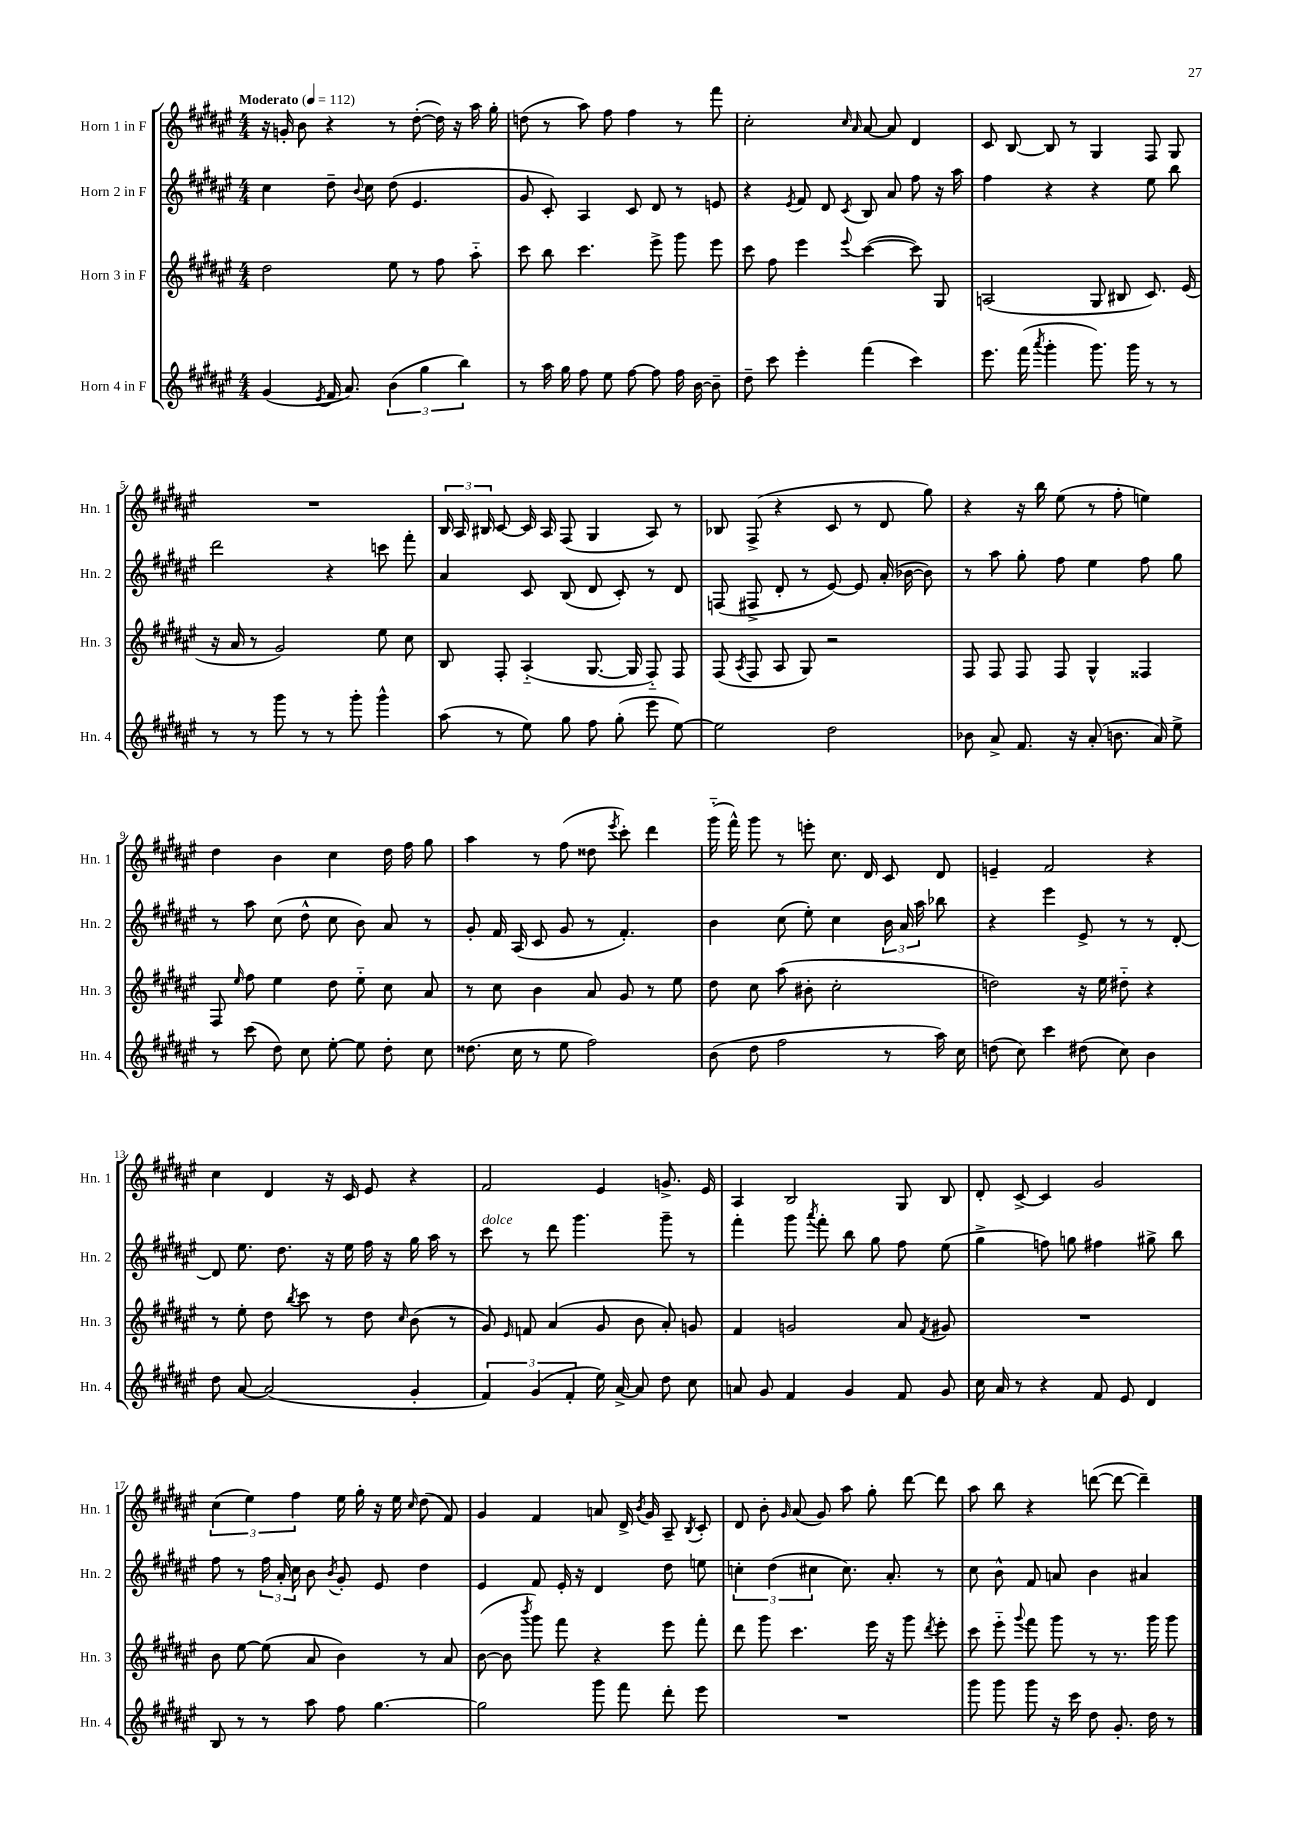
<<
\new StaffGroup <<
\new Staff = "s0" \with { instrumentName = "Horn 1 in F" shortInstrumentName = "Hn. 1" } {
    \clef treble \key fis \major \numericTimeSignature \time 4/4 \tempo "Moderato" 4 = 112
    \autoBeamOff r16 g'16-. b'8 r4 r8 dis''8~-.( dis''16) r16 ais''16 gis''16-. |
    d''8( r8 ais''8) fis''8 fis''4 r8 fis'''8 |
    cis''2-. \grace { cis''16 ais'16 } ais'8~ ais'8 dis'4 |
    cis'8 b8~ b8 r8 gis4 fis8 gis8 |
    R1 |
    \tuplet 3/2 { b16 ais16 bis16 } cis'8~ cis'16 ais16 fis8( gis4 ais8) r8 |
    bes8 fis8->( r4 cis'8 r8 dis'8 gis''8) |
    r4 r16 b''16 eis''8( r8 fis''8-. e''4) |
    dis''4 b'4 cis''4 dis''16 fis''16 gis''8 |
    ais''4 r8 fis''8( disis''8 \acciaccatura { eis'''8 } cis'''8-.) dis'''4 |
    gis'''16-_( fis'''16-^) gis'''8 r8 e'''8-. cis''8. dis'16 cis'8 dis'8 |
    e'4-- fis'2 r4 |
    cis''4 dis'4 r16 cis'16 eis'8 r4 |
    fis'2 eis'4 g'8.-> eis'16 |
    ais4 b2 gis8 b8 |
    dis'8-. cis'8~-> cis'4 gis'2 |
    \tuplet 3/2 { cis''4( eis''4) fis''4 } eis''16 gis''16-. r16 eis''16 \grace { cis''16 } dis''8( fis'8) |
    gis'4 fis'4 a'8 dis'16-> \acciaccatura { b'8 } gis'16 ais8-- \acciaccatura { b8 } cis'8-. |
    dis'8 b'8-. \grace { gis'16 } ais'8( gis'8) ais''8 gis''8-. dis'''8~ dis'''8 |
    ais''8 b''8 r4 d'''8~( d'''8~ d'''4--) \bar "|." |
}
\new Staff = "s1" \with { instrumentName = "Horn 2 in F" shortInstrumentName = "Hn. 2" } {
    \clef treble \key fis \major \numericTimeSignature \time 4/4
    \autoBeamOff cis''4 dis''8-- \appoggiatura { b'8 } cis''8 dis''8( eis'4. |
    gis'8 cis'8-.) ais4 cis'8 dis'8 r8 e'8 |
    r4 \acciaccatura { eis'8 } fis'8 dis'8 \acciaccatura { cis'8 } b8 ais'8 fis''8 r16 ais''16 |
    fis''4 r4 r4 eis''8 b''8 |
    dis'''2 r4 c'''8 fis'''8-. |
    ais'4 cis'8 b8( dis'8 cis'8-.) r8 dis'8 |
    f8( fis8-> dis'8-. r8 eis'8~) eis'8 ais'16-.( bes'16~ bes'8) |
    r8 ais''8 gis''8-. fis''8 eis''4 fis''8 gis''8 |
    r8 ais''8 cis''8( dis''8-^ cis''8 b'8) ais'8 r8 |
    gis'8-. fis'16 ais16( cis'8 gis'8 r8 fis'4.-.) |
    b'4 cis''8( eis''8-.) cis''4 \tuplet 3/2 { b'16 ais'16 ais''16 } bes''8 |
    r4 eis'''4 eis'8-> r8 r8 dis'8~-. |
    dis'8 eis''8. dis''8. r16 eis''16 fis''16 r16 gis''16 ais''16 r8 |
    cis'''8^\markup { \italic "dolce" } r8 dis'''8 gis'''4. gis'''8-- r8 |
    fis'''4-. gis'''8 \acciaccatura { ais'''8 } fis'''8-. b''8 gis''8 fis''8 eis''8( |
    gis''4-> f''8) g''8 fis''4 gis''8-> b''8 |
    fis''8 r8 \tuplet 3/2 { fis''16 ais'16-. cis''16 } b'8 \acciaccatura { b'8 } gis'8-. eis'8 dis''4 |
    eis'4 fis'8 eis'16-. r16 dis'4 dis''8 e''8 |
    \tuplet 3/2 { c''4-. dis''4( cis''4 } cis''8.) ais'8.-. r8 |
    cis''8 b'8-^ fis'8 a'8 b'4 ais'4 \bar "|." |
}
\new Staff = "s2" \with { instrumentName = "Horn 3 in F" shortInstrumentName = "Hn. 3" } {
    \clef treble \key fis \major \numericTimeSignature \time 4/4
    \autoBeamOff dis''2 eis''8 r8 fis''8 ais''8-_ |
    cis'''8 b''8 cis'''4. eis'''8-> gis'''8 eis'''8 |
    cis'''8 fis''8 eis'''4 \appoggiatura { eis'''8 } cis'''4~( cis'''8) gis8 |
    a2( gis8 bis8 cis'8.) eis'16( |
    r16 ais'16 r8 gis'2) eis''8 cis''8 |
    b8 fis8-. ais4-_( gis8.~ gis16 fis8-_) fis8 |
    fis8( \acciaccatura { ais8 } fis8 ais8 gis8) r2 |
    fis8 fis8 fis8 fis8 gis4-^ fisis4 |
    fis8 \grace { eis''16 } fis''8 eis''4 dis''8 eis''8-_ cis''8 ais'8 |
    r8 cis''8 b'4 ais'8 gis'8 r8 eis''8 |
    dis''8 cis''8 ais''8( bis'8-. cis''2-. |
    d''2) r16 eis''16 dis''8-_ r4 |
    r8 eis''8-. dis''8 \acciaccatura { b''8 } cis'''8 r8 dis''8 \grace { cis''16 } b'8( r8 |
    gis'8) \grace { eis'16 } f'8 ais'4( gis'8 b'8 ais'8-.) g'8 |
    fis'4 g'2 ais'8 \acciaccatura { fis'8 } gis'8 |
    R1 |
    b'8 eis''8~ eis''8( ais'8 b'4) r8 ais'8 |
    b'8~( b'8 \acciaccatura { b'''8 } gis'''8) fis'''8 r4 eis'''8 fis'''8-. |
    dis'''8 gis'''8 cis'''4. eis'''16 r16 gis'''8 \acciaccatura { dis'''8 } eis'''8-. |
    cis'''8 eis'''8-_ \appoggiatura { gis'''8 } fis'''8 gis'''8 r8 r8. gis'''16 gis'''8 \bar "|." |
}
\new Staff = "s3" \with { instrumentName = "Horn 4 in F" shortInstrumentName = "Hn. 4" } {
    \clef treble \key fis \major \numericTimeSignature \time 4/4
    \autoBeamOff gis'4( \acciaccatura { eis'8 } fis'16 ais'8.) \tuplet 3/2 { b'4( gis''4 b''4) } |
    r8 ais''16 gis''16 fis''8 eis''8 fis''8~ fis''8 fis''16 b'16~ b'8-- |
    dis''8-- cis'''8 eis'''4-. fis'''4( cis'''4) |
    eis'''8. fis'''16( \acciaccatura { ais'''8 } gis'''4-. gis'''8.) gis'''16 r8 r8 |
    r8 r8 gis'''8 r8 r8 gis'''8-. gis'''4-^ |
    ais''8( r8 eis''8) gis''8 fis''8 gis''8-.( eis'''8 eis''8~) |
    eis''2 dis''2 |
    bes'8 ais'8-> fis'8. r16 ais'8-.( b'8. ais'16) eis''8-> |
    r8 cis'''8( dis''8) cis''8 eis''8~-. eis''8 dis''8-. cis''8 |
    disis''8.( cis''16 r8 eis''8 fis''2) |
    b'8( dis''8 fis''2 r8 ais''16) cis''16 |
    d''8( cis''8) cis'''4 dis''8( cis''8) b'4 |
    dis''8 ais'8~ ais'2( gis'4-. |
    \tuplet 3/2 { fis'4) gis'4( fis'4-. } eis''16) ais'16~-> ais'8 dis''8 cis''8 |
    a'8 gis'8 fis'4 gis'4 fis'8 gis'8 |
    cis''16 ais'16 r8 r4 fis'8 eis'8 dis'4 |
    b8 r8 r8 ais''8 fis''8 gis''4.~ |
    gis''2 gis'''8 fis'''8 dis'''8-. eis'''8 |
    R1 |
    gis'''8 gis'''8 gis'''8 r16 cis'''16 dis''8 gis'8.-. dis''16 r8 \bar "|." |
}
>>
>>
